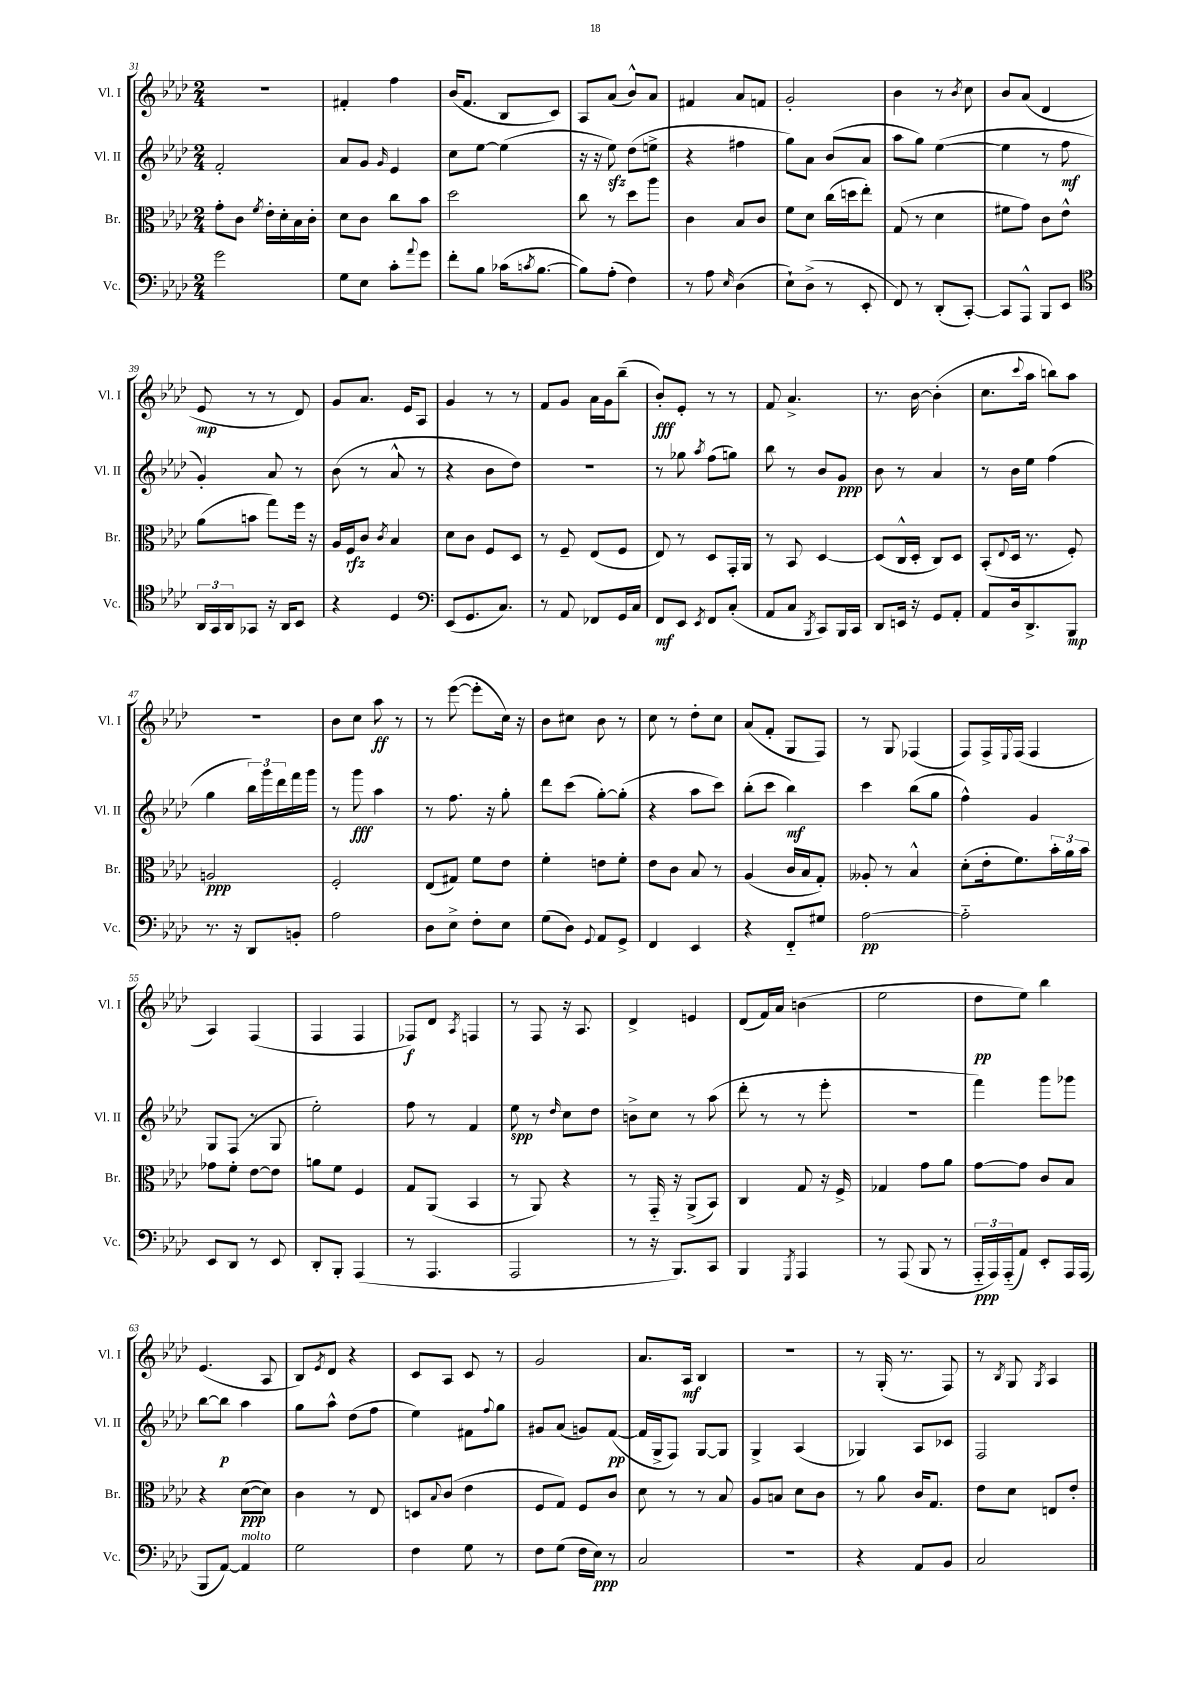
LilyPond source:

<<
\new StaffGroup <<
\new Staff = "s0" \with { instrumentName = "Vl. I" shortInstrumentName = "Vl. I" } {
    \clef treble \key aes \major \numericTimeSignature \time 2/4
    r2 |
    fis'4-. f''4 |
    bes'16( f'8. bes8 c'8) |
    aes8 aes'8( bes'8-^) aes'8 |
    fis'4 aes'8 f'8 |
    g'2-. |
    bes'4 r8 \acciaccatura { bes'8 } c''8 |
    bes'8 aes'8( des'4 |
    ees'8\mp r8 r8 des'8) |
    g'8 aes'8. ees'16 aes8 |
    g'4 r8 r8 |
    f'8 g'8 aes'16 g'16 bes''8--( |
    bes'8-.\fff) ees'8-. r8 r8 |
    f'8 aes'4.-> |
    r8. bes'16~ bes'4-.( |
    c''8. \appoggiatura { c'''8 } aes''16 b''8) aes''8 |
    R2 |
    bes'8 c''8 aes''8\ff r8 |
    r8 ees'''8~( ees'''8-. c''16) r16 |
    bes'8 cis''8 bes'8 r8 |
    c''8 r8 des''8-. c''8 |
    aes'8( f'8-. g8 f8) |
    r8 g8 fes4( |
    f8) f16-> \appoggiatura { ees8 } f16( f4 |
    aes4) f4( |
    f4 f4 |
    fes8\f) des'8 \acciaccatura { aes8 } f4 |
    r8 f8 r16 aes8. |
    des'4-> e'4 |
    des'8( f'16) aes'16 b'4( |
    ees''2 |
    des''8\pp ees''8) bes''4 |
    ees'4.( aes8 |
    bes8) \acciaccatura { ees'8 } des'8 r4 |
    c'8 aes8 c'8 r8 |
    g'2 |
    aes'8. aes16\mf bes4 |
    R2 |
    r8 g16-.( r8. f8) |
    r8 \acciaccatura { bes8 } g8 \acciaccatura { g8 } aes4 \bar "|." |
}
\new Staff = "s1" \with { instrumentName = "Vl. II" shortInstrumentName = "Vl. II" } {
    \clef treble \key aes \major \numericTimeSignature \time 2/4
    f'2-. |
    aes'8 g'8 \grace { g'16 } ees'4 |
    c''8 ees''8~ ees''4( |
    r16 r16 ees''8\sfz) des''8( e''8-> |
    r4 fis''4 |
    g''8) aes'8 bes'8( aes'8 |
    aes''8 g''8) ees''4~( |
    ees''4 r8 f''8\mf |
    g'4-.) aes'8 r8 |
    bes'8( r8 aes'8-^ r8 |
    r4 bes'8 des''8) |
    R2 |
    r8 ges''8 \acciaccatura { aes''8 } f''8( g''8) |
    bes''8 r8 bes'8 g'8\ppp |
    bes'8 r8 aes'4 |
    r8 bes'16 ees''16 f''4( |
    g''4 \tuplet 3/2 { bes''16) g'''16 des'''16 } f'''16 g'''16 |
    r8 g'''8\fff aes''4 |
    r8 f''8. r16 g''8-. |
    des'''8 c'''8( g''8~-.) g''8-.( |
    r4 aes''8 c'''8) |
    bes''8-.( c'''8 bes''4\mf) |
    c'''4 bes''8( g''8 |
    f''4-^) g'4 |
    g8 f8( r8 g8 |
    ees''2-.) |
    f''8 r8 f'4 |
    ees''8\spp r8 \grace { des''16 } c''8 des''8 |
    b'8-> c''8 r8 aes''8( |
    des'''8-. r8 r8 ees'''8-. |
    r2 |
    f'''4) g'''8 ges'''8 |
    bes''8~ bes''8\p aes''4 |
    g''8 aes''8-^ des''8( f''8 |
    ees''4) fis'8 \appoggiatura { f''8 } g''8 |
    gis'8 aes'8( g'8) f'8~\pp( |
    f'16 g16-> f8) g8~ g8 |
    g4-> aes4( |
    ges4) aes8 ces'8 |
    f2 \bar "|." |
}
\new Staff = "s2" \with { instrumentName = "Br." shortInstrumentName = "Br." } {
    \clef alto \key aes \major \numericTimeSignature \time 2/4
    g'8-. c'8 \acciaccatura { f'8 } ees'16-. des'16-. bes16 c'16-. |
    des'8 c'8 c''8 bes'8 |
    des''2 |
    c''8 r8 des''8 aes''8 |
    c'4 bes8 c'8 |
    f'8 des'8 c''16( d''16 ees''8-.) |
    g8( r8 des'4 |
    fis'8 g'8) c'8 ees'8-^ |
    aes'8( b'8 g''8) f''16 r16 |
    aes16 f16\rfz c'8 \acciaccatura { c'8 } bes4 |
    des'8 c'8 f8 des8 |
    r8 f8-- ees8( f8 |
    ees8) r8 des8 g,16-. aes,16 |
    r8 bes,8 des4~ |
    des8( c16-^ des16-. c8) des8 |
    bes,8-.( \appoggiatura { ees8 } des16 r8. f8-.) |
    a2\ppp |
    f2-. |
    ees8( gis8) f'8 ees'8 |
    f'4-. e'8 f'8-. |
    ees'8 c'8 bes8 r8 |
    aes4( c'16 bes16 g8-.) |
    aeses8-. r8 bes4-^ |
    des'8-.( ees'16-. f'8.) \tuplet 3/2 { bes'16-. aes'16 bes'16 } |
    ges'8 f'8-. ees'8~ ees'8 |
    a'8 f'8 f4 |
    g8 aes,8( bes,4 |
    r8 aes,8) r4 |
    r8 g,16-_ r16 aes,8->( bes,8) |
    c4 g8 r16 f16-> |
    ges4 g'8 aes'8 |
    g'8~ g'8 c'8 bes8 |
    r4 des'8~\ppp( des'8) |
    c'4 r8 ees8 |
    d8 \appoggiatura { bes8 } c'8( ees'4 |
    f8 g8) f8 c'8 |
    des'8 r8 r8 bes8 |
    aes8 b8 des'8 c'8 |
    r8 aes'8 c'16 g8. |
    ees'8 des'8 e8 ees'8-. \bar "|." |
}
\new Staff = "s3" \with { instrumentName = "Vc." shortInstrumentName = "Vc." } {
    \clef bass \key aes \major \numericTimeSignature \time 2/4
    g'2 |
    g8 ees8 c'8-. \appoggiatura { aes'8 } g'8 |
    f'8-. bes8 ces'16( \acciaccatura { c'8 } bes8.~ |
    bes8) aes8-.( f4) |
    r8 aes8 \grace { ees16 } des4( |
    ees8-!) des8->( r8 ees,8-. |
    f,8) r8 des,8-.( c,8~-.) |
    c,8 aes,,8-^ bes,,8 ees,8 |
    \clef tenor \tuplet 3/2 { aes,16 g,16 aes,16 } ges,8 r16 aes,16 bes,8 |
    r4 des4 |
    \clef bass ees,8( g,8. c8.) |
    r8 aes,8 fes,8 g,16 c16 |
    f,8\mf ees,8 \acciaccatura { ees,8 } f,8 c8-.( |
    aes,8 c8 \acciaccatura { bes,,8 } c,8) bes,,16 c,16 |
    des,8 e,16 r16 g,8 aes,8-. |
    aes,8 des16 des,8.-> bes,,8\mp |
    r8. r16 des,8 b,8-. |
    aes2 |
    des8 ees8-> f8-. ees8 |
    g8( des8) \appoggiatura { g,8 } aes,8 g,8-> |
    f,4 ees,4 |
    r4 f,8-_ gis8 |
    aes2~\pp |
    aes2-_ |
    ees,8 des,8 r8 ees,8 |
    des,8-. bes,,8-. aes,,4( |
    r8 aes,,4. |
    aes,,2 |
    r8 r16 bes,,8.) c,8 |
    bes,,4 \acciaccatura { g,,8 } aes,,4 |
    r8 aes,,8( bes,,8 r8 |
    \tuplet 3/2 { aes,,16-_\ppp aes,,16) aes,,16-_( } aes,8) ees,8-. aes,,16 aes,,16( |
    bes,,8 aes,8~) aes,4^\markup { \italic "molto" } |
    g2 |
    f4 g8 r8 |
    f8 g8( f16 ees16\ppp) r8 |
    c2 |
    R2 |
    r4 aes,8 bes,8 |
    c2 \bar "|." |
}
>>
>>
\layout { \context { \Score currentBarNumber = #31 } }
